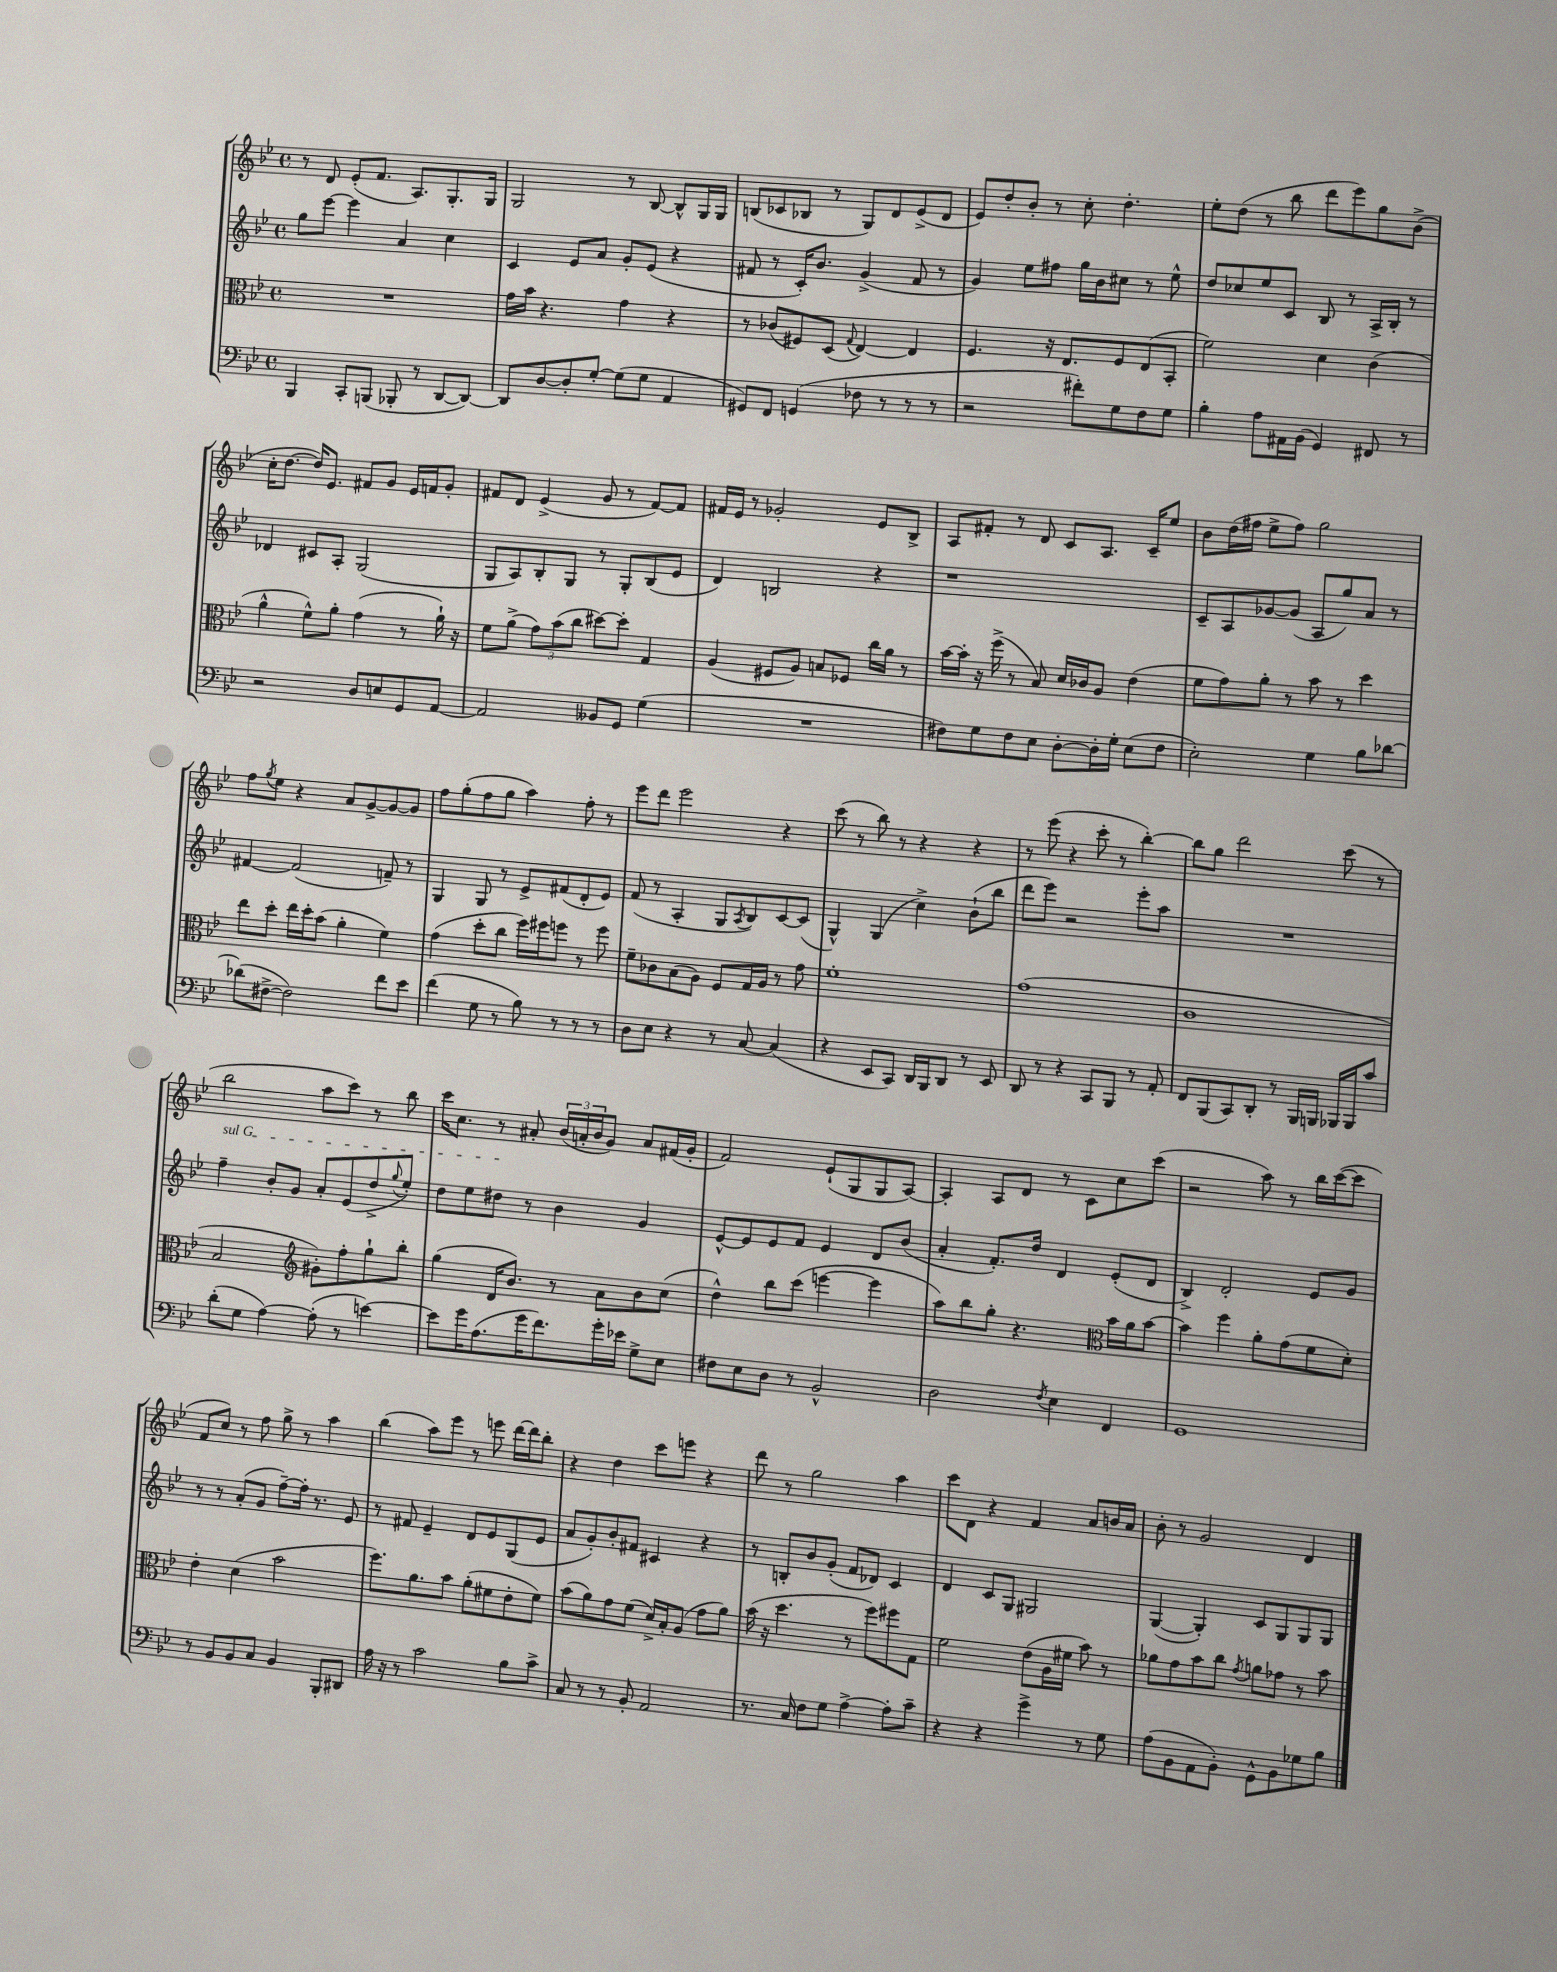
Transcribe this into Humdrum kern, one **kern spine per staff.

**kern	**kern	**kern	**kern
*staff4	*staff3	*staff2	*staff1
*clefF4	*clefC3	*clefG2	*clefG2
*k[b-e-]	*k[b-e-]	*k[b-e-]	*k[b-e-]
*M4/4	*M4/4	*M4/4	*M4/4
*met(c)	*met(c)	*met(c)	*met(c)
4BBB-/	1r	8gg\L	8r
.	.	[8eee-\J	8d/
8CC'/L	.	4eee-\]	(8e-'/L
(8BBB/J	.	.	8.f/J
8BBB-'/	.	4a/	.
.	.	.	8.A/L)
8r	.	.	.
[8DD/L	.	4cc\	8.G'/
8DD/_J)	.	.	.
.	.	.	16G/Jk
=	=	=	=
8DD/]L	16g\LL	4c/	2G/
.	16b-\JJ	.	.
[8D/	4.r	.	.
8D'/]	.	8e-/L	.
[8G'/J	.	8a/J	.
(8G\]L	4g\	8g'/L	8r
8G\J	.	(8e-/J	[8B-/
4AA/	4r	4r	8B-^^/]L
.	.	.	16G/L
.	.	.	16G/JJ
=	=	=	=
8GG#/L)	8r	8f#/	(8B/L
8FF/J	(8c-/L	8r	8c-/
(4GG/	8F#/)	16c'/LK)	8B-/J
.	.	8.b-/J	.
.	(8D/J	.	8r
.	8qqG/	.	.
8F-\	[4E-/)	(4g^/	8G/L)
8r	.	.	8d/
8r	4E-/]	8f#/	(8e-^/
8r	.	8r	8d/J
=	=	=	=
2r	4.F/	4g/)	8e-/L)
.	.	.	8dd'/
.	.	8ee-\L	8b-'/J
.	16r	8ff#\J	8r
.	8.E-/L	.	.
8f#'\L)	.	16gg\LL	8cc'\
.	.	16b-\J	.
8G\	8F/	8cc#\J	4.dd'\
8F\	(8E-/	8r	.
8G\J	8BB-'/J	8ee-^^\	.
=	=	=	=
4B-'\	2f\)	8dd/L	8ee-'\L
.	.	8cc-/	(8dd\J
8A\L	.	8ee-/	8r
16AA#\L	.	8c/J	8bb-\
(16BB-\JJ	.	.	.
4GG/)	4d\	8B-/	8ddd\L
.	.	8r	8eee-\)
8FF#/	(4c\	16A^/LL	8gg\
.	.	16B-'/JJ	.
8r	.	8r	(8b-^\J
=	=	=	=
2r	4a^^\	4d-/	16cc'\LK
.	.	.	[8.dd\J
.	8f^^\L)	8c#/L	16dd/]LK)
.	.	.	8.e-/J
.	8a'\J	8A'/J	.
8D/L	(4g\	(2G/	8f#/L
8E/	.	.	8g/J
8GG/	8r	.	16e-/LL
.	.	.	16f/J
[8AA/J	16a`\)	.	8g'/J
.	16r	.	.
=	=	=	=
2AA/]	8f\L	8G/L	8f#/L
.	(8a^\J	8A/)	8d/J
.	12g\L)	8B-'/	(4e-^/
.	(12b-\	.	.
.	.	8G/J	.
.	12cc\J	.	.
8BB--/L	[8dd#\L)	8r	8g/
8GG/J	8dd#'\]J	8G'/L	8r
(4G\	4G/	(8B-/	[8f#/L)
.	.	8e-/J	8f#/]J
=	=	=	=
1r	(4A/	4d/)	16f#/LL
.	.	.	16e-/JJ
.	.	.	8r
.	8F#/L	2B/	2g-'/
.	8A/J)	.	.
.	8B/L	.	.
.	8F-/J	.	.
.	16cc\LL	4r	8e-/L
.	16a\JJ	.	.
.	8r	.	8B-^/J
=	=	=	=
8F#\L)	[16b-\LL	1r	8A/L
.	16b-'\]JJ	.	.
8G\	16r	.	8f#'/J
.	(16ff^\	.	.
8F#\	8r	.	8r
8E-\J	8B-/)	.	8d/
[8D'\L	16d/LL	.	8c/L
.	16c-/J	.	.
16D'\]L	8A/J	.	8.A/J
16G'\JJ	.	.	.
(8E-\L	(4e-\	.	.
.	.	.	16c~/LK
8F#\J	.	.	8ee-/J
=	=	=	=
2E-'\)	8f\L	8c~/L	8b-\L
.	8g\)	8A/	(16dd\L
.	.	.	16ff#\JJ
.	8a'\J	[8g-/	8ee-^\L
.	8r	(8g-/]J	8ff#\J)
4G\	8b-\	8A/L	2gg\
.	8r	8gg/)	.
8B-\L	4dd\	8a/J	.
[8d-\J	.	8r	.
=	=	=	=
(8d-\]L	8ee-\L	[4f#/	8ff\L
.	.	.	8qgg/
[8F#^\J	8dd'\J	.	8ee-\J
2F#\])	16ee-\LL	(2f#/]	4r
.	16dd'\J	.	.
.	(8b-\J	.	.
.	4a'\	.	8a/L
.	.	.	[8g^/
8f\L	4f\)	8f~/)	8g/_
8e-\J	.	8r	8g/]J
=	=	=	=
(4f\	(4g\	4G/	8ff\L
.	.	.	(8gg'\
8G\	8dd'\L	8G/	8ff\
8r	8cc\J	8r	8gg\J
8B-\)	16ff\LL)	8e-^/L	4aa\)
.	16ff#\J	.	.
8r	8ff\J	(8f#/	.
8r	8r	8d'/	8ff'\
8r	8ff\	8e-/J)	8r
=	=	=	=
8D\L	8f~\L	(8f/	8eee-\L
8E-\J	8c-\	8r	8ddd\J
4r	(8B-\	4A'/	2eee-\
.	8A\J)	.	.
8r	8F/L	8G/L	.
.	.	8qA/	.
[8C/	16G/L	8B-/)	.
.	16A/JJ	.	.
(4C/]	8r	[8c/	4r
.	8g\	(8c/]J	.
=	=	=	=
4r	1f'	4G^^/)	(8ccc\
.	.	.	8r
8EE-/L	.	(4G/	8bb-\)
8CC/J)	.	.	8r
16DD/LL	.	4cc^\)	4r
16BBB-/J	.	.	.
8DD/J	.	.	.
8r	.	(8b-`\L	4r
8EE-/	.	8bb-\J	.
=	=	=	=
8DD/	(1g	8ddd\L	8r
8r	.	8eee-\J)	(8eee-\
4r	.	2r	4r
8CC/L	.	.	8ccc'\
8BBB-/J	.	.	8r
8r	.	8eee-'\L	[4bb-'\)
8AA'/	.	8aa\J	.
=	=	=	=
8FF/L	1c	1r	8bb-\]L
(8BBB-/	.	.	8gg\J
8CC/)	.	.	2ddd\
8DD'/J	.	.	.
8r	.	.	.
16BBB-/LL	.	.	.
16BBB/JJ	.	.	.
16BBB-/LL	.	.	(8ccc\
16BBB-/J	.	.	.
8c/J	.	.	8r
=	=	=	=
(8d'\L	2B-/	4ff~\	2bb-\
8G\J	.	.	.
[4A\)	.	8b-'/L	.
.	.	8g/J	.
*	*clefG2	*	*
(8A'\]	8g#'\L)	8a'/L	8aa\L
8r	8ff'\	(8e-/	8ccc\J)
[4e\)	8gg`\	8dd^/	8r
.	.	8qqgg/	.
.	8bb-'\J	8ee-'/J)	8bb-\
=	=	=	=
8e\]L	(4gg\	8dd\L	16ccc\LK
.	.	.	8.cc\J
16g\K	.	8ee-\	.
(8.A\	.	.	.
.	16d/LK	8dd#\J	8r
.	8.b-/J)	.	.
16g\K	.	8r	8a#'/
8.f\)	.	.	.
.	8r	4b-\	(24b-/LL
.	.	.	24a'/
.	.	.	24b-/J
16g'\L	8a\L	.	8g/J)
16e-\JJ	.	.	.
8G^\L	8b-\	4g/	8a/L
8E-\J	(8cc\J	.	(16f#/L
.	.	.	16g'/JJ
=	=	=	=
8F#\L	4dd^^\)	[8e-^^/L	2f/)
8E-\	.	8e-/]	.
8D\J	8bb-\L	8e-/	.
8r	(8ccc\J	8f/J	.
2BB-^^/	[4eee\	4e-/	(8e-`/L
.	.	.	8G/
.	4eee\]	8d/L	8G/
.	.	(8b-/J	[8A/J)
=	=	=	=
2D\	8aa\L)	4a'/	4A'/]
.	8bb-\	.	.
.	8gg'\J	8.f'/L)	8A/L
.	4.r	.	8d/J
.	.	16dd/Jk	.
8qF/	.	.	.
4E-\	.	4d/	8r
.	.	.	8c\L
*	*clefC3	*	*
4FF/	16b-\LL	(8e-'/L	8cc\
.	16a\J	.	.
.	[8b-\J	8d/J	(8ccc\J
=	=	=	=
1GG	4b-\]	4B-^/)	2r
.	4ff\	2d'/	.
.	8a'\L	.	8aa\)
.	(8g\	.	8r
.	8f\	8e-/L	16bb-\LL
.	.	.	([16ccc\J
.	8d'\J)	8g/J	8ccc\]J
=	=	=	=
8r	4e-'\	8r	8f/L
8BB-/L	.	8r	8cc/J)
8BB-/	(4d\	(8a'/L	8r
8C/J	.	8g/J	8ff\
4BB-/	2b-\	[8ff~\L)	8gg^\
.	.	16ff'\]Jk	8r
.	.	8.r	.
8BBB-'/L	.	.	4aa\
8DD#/J	.	8e-/	.
=	=	=	=
16A\	8.ff\L)	8r	(4bb-\
16r	.	.	.
8r	.	8f#/	.
.	8.a\	.	.
2c\	.	4e-~/	8aa\L)
.	8b-\J	.	8eee-\J
.	(8a'\L	8d/L	8r
.	8f#\	8e-/	8eee\
8B-\L	8e-'\	(8G/	[16ddd\LL
.	.	.	16ddd\]J
8c^\J	8f#\J)	8e-/J	8bb-'\J
=	=	=	=
8C/	(8b-\L	8a/L	4r
8r	8a\)	8g'/)	.
8r	8g\	8b-'/	4dd\
8BB-'/	(8f\J	8f#/J	.
2AA/	16d^/LL)	4c#/	8ccc\L
.	16B-'/J	.	.
.	(8A/J	.	8eee\J
.	8g\L	4r	4r
.	8a\J)	.	.
=	=	=	=
8.r	(16b-\	8r	8ddd\
.	16r	.	.
.	4.dd\	8B'/L	8r
16C/	.	.	.
8F\L	.	8b-/	2gg\
8G\J	.	(8g'/J	.
[4A^\	8r	8f/L	.
.	8ff\L)	8d-/J)	.
8A'\]L	8ff#\	4c/	4aa\
8c~\J	8G\J	.	.
=	=	=	=
4r	2f\	4d/	8ccc\L
.	.	.	8d\J
4r	.	8c/L	4r
.	.	8G/J	.
4g^\	(8e-\L	2G#/	4f/
.	16A\L	.	.
.	16f#\JJ	.	.
8r	8b-\)	.	8a/L
8G\	8r	.	16b/L
.	.	.	16a/JJ
=	=	=	=
(8A\L	8a-\L	([4G/	8b-'\
8BB-\	8g\	.	8r
8AA\	8b-\	4G'/])	2g/
8BB-'\J)	8cc\J	.	.
.	8qg/	.	.
8GG^^\L	8a\L	8c/L	.
8BB-\	8g-\J	8G/	.
8G-\	8r	8G/	4d/
8B-\J	8b-\	8G/J	.
==	==	==	==
*-	*-	*-	*-
